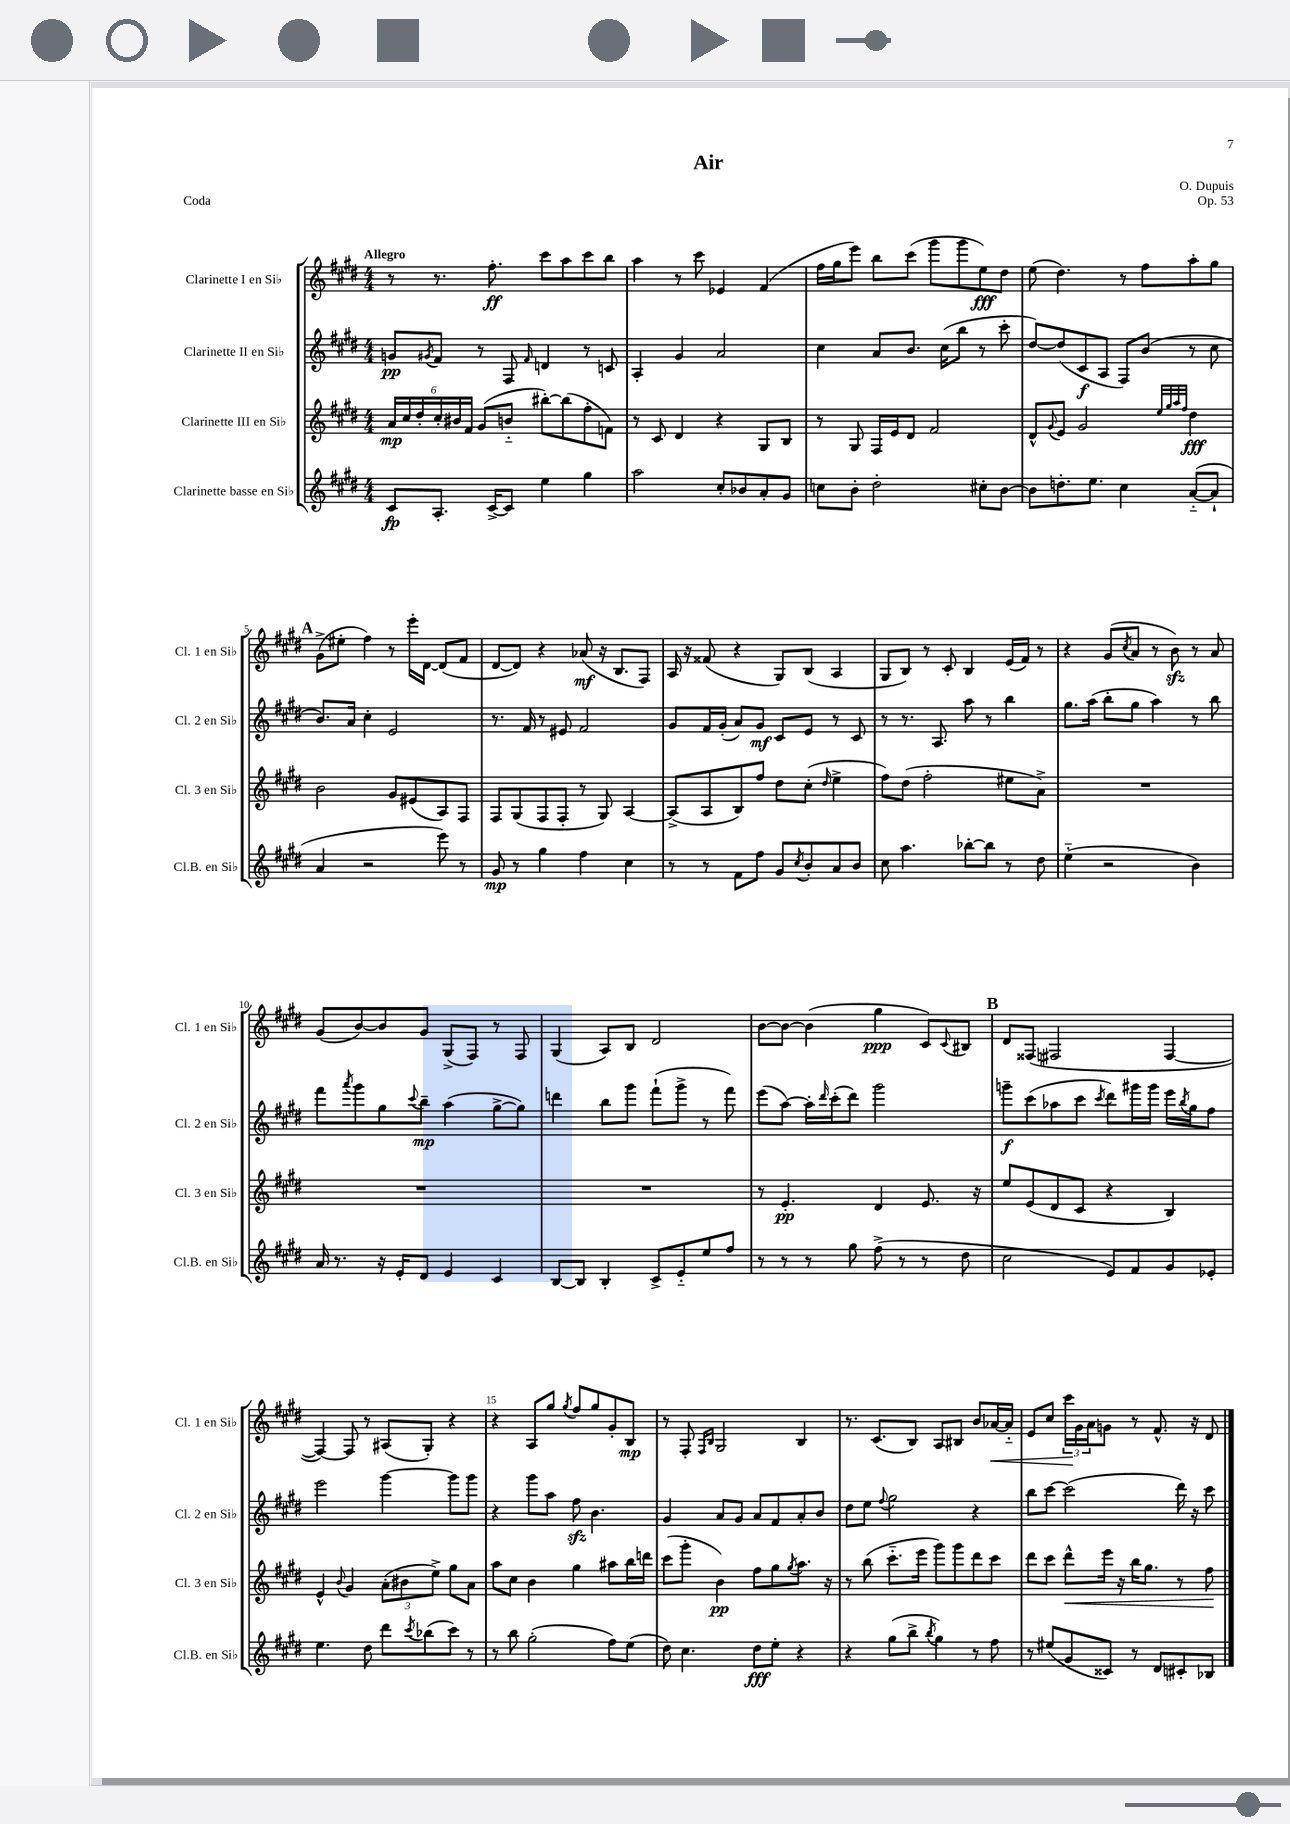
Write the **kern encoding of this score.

**kern	**dynam	**kern	**dynam	**kern	**dynam	**kern	**dynam
*part4	*part4	*part3	*part3	*part2	*part2	*part1	*part1
*staff4	*staff4	*staff3	*staff3	*staff2	*staff2	*staff1	*staff1
*I"Clarinette basse en Si♭	*	*I"Clarinette III en Si♭	*	*I"Clarinette II en Si♭	*	*I"Clarinette I en Si♭	*
*I'Cl.B. en Si♭	*	*I'Cl. 3 en Si♭	*	*I'Cl. 2 en Si♭	*	*I'Cl. 1 en Si♭	*
*clefG2	*	*clefG2	*	*clefG2	*	*clefG2	*
*k[f#c#g#d#]	*	*k[f#c#g#d#]	*	*k[f#c#g#d#]	*	*k[f#c#g#d#]	*
*M4/4	*	*M4/4	*	*M4/4	*	*M4/4	*
=1	=1	=1	=1	=1	=1	=1	=1
!	!	!	!	!	!	!LO:TX:a:B:t=Allegro	!
8c#/L	fp	24a/LL	mp	8gn/L	pp	8r	.
.	.	24cc#/	.	.	.	.	.
.	.	24dd#'/	.	.	.	.	.
.	.	.	.	8qg#X/	.	.	.
8.A'/J	.	24cc#'/	.	8f#/J	.	8.r	.
.	.	24b#X/	.	.	.	.	.
.	.	24f#/JJ	.	.	.	.	.
.	.	(8g#/L	.	8r	.	.	.
[16c#^/KL	.	.	.	.	.	8.ff#'\	ff
8c#/J]	.	8bn/J	.	8F#/	.	.	.
.	.	.	.	16qqf#/	.	.	.
4ee\	.	[8bb#X'\L)	.	4dn/	.	8ccc#\L	.
.	.	(8bb#\]	.	.	.	8aa\	.
4gg#\	.	8ff#'\	.	8r	.	8ccc#\	.
.	.	8fn\J)	.	8cn/	.	8bb\J	.
=2	=2	=2	=2	=2	=2	=2	=2
2aa\	.	8r	.	4A'/	.	4aa\	.
.	.	8c#/	.	.	.	.	.
.	.	4d#/	.	4g#/	.	8r	.
.	.	.	.	.	.	8ccc#\	.
8cc#'/L	.	4r	.	2a/	.	4e-X/	.
8b-X/	.	.	.	.	.	.	.
8a'/	.	8G#/L	.	.	.	(4f#/	.
8g#/J	.	8B/J	.	.	.	.	.
=3	=3	=3	=3	=3	=3	=3	=3
8ccn\L	.	8r	.	4cc#\	.	16ff#\LL	.
.	.	.	.	.	.	16gg#\J	.
8b'\J	.	8G#/	.	.	.	8eee\J)	.
2dd#'\	.	16F#/LL	.	8a/L	.	8bb\L	.
.	.	16e/J	.	.	.	.	.
.	.	8d#/J	.	8.b/J	.	(8ccc#\J	.
.	.	2f#/	.	.	.	8ggg#\L	.
.	.	.	.	(16cc#\KL	.	.	.
.	.	.	.	8bb\J	.	8ggg#\	.
8cc#X'\L	.	.	.	8r	.	8ee\)	fff
[8b\J	.	.	.	8ccc#'\	.	8dd#\J	.
=4	=4	=4	=4	=4	=4	=4	=4
8b\L]	.	8d#^^/L	.	[8dd#/L)	.	(8ee\	.
.	.	8qqg#/	.	.	.	.	.
8.ddn'\	.	8e/J	.	(8dd#/]	.	4.dd#\)	.
.	.	2g#/	.	8c#/	f	.	.
8.ee\J	.	.	.	.	.	.	.
.	.	.	.	8A/J	.	.	.
4cc#\	.	.	.	8F#/L)	.	8r	.
.	.	.	.	(8b/J	.	8ff#\L	.
.	.	32qqee/LLL	.	.	.	.	.
.	.	32qqgg#/	.	.	.	.	.
.	.	32qqaa/	.	.	.	.	.
.	.	32qqff#/JJJ	.	.	.	.	.
([8a/L	.	4dd#\	fff	8r	.	8aa'\	.
8a`/J]	.	.	.	8cc#\	.	8gg#\J	.
!!LO:LB:g=z
!!LO:REH:place=s1:t=A
=5	=5	=5	=5	=5	=5	=5	=5
4a/	.	2b\	.	8.b/L)	.	(8g#^\L	.
.	.	.	.	.	.	8ee#X'\J	.
.	.	.	.	16a/Jk	.	.	.
2r	.	.	.	4cc#'\	.	4ff#\)	.
.	.	8g#/L	.	2e/	.	8r	.
.	.	(8e#X/	.	.	.	16eee'\LL	.
.	.	.	.	.	.	[16d#\JJ	.
8eee\)	.	8A/)	.	.	.	(8d#/L]	.
8r	.	8F#/J	.	.	.	8f#/J	.
=6	=6	=6	=6	=6	=6	=6	=6
8g#/	mp	8F#/L	.	8.r	.	[8d#/L	.
8r	.	(8G#/	.	.	.	8d#/J])	.
.	.	.	.	16f#/	.	.	.
4gg#\	.	8F#/	.	8r	.	4r	.
.	.	8F#'/J	.	8e#X/	.	.	.
4ff#\	.	8r	.	2f#/	.	(8a-X/	mf
.	.	8G#/)	.	.	.	16r	.
.	.	.	.	.	.	8.B/L	.
4cc#\	.	[4A/	.	.	.	.	.
.	.	.	.	.	.	8F#/J)	.
=7	=7	=7	=7	=7	=7	=7	=7
8r	.	(8A^/L]	.	8g#/L	.	16A/	.
.	.	.	.	.	.	16r	.
8r	.	8A/	.	16f#/L	.	(8f##X/	.
.	.	.	.	(16g#'/JJ	.	.	.
8f#\L	.	8B/)	.	8a/L)	.	4r	.
8ff#\J	.	8ff#/J	.	8g#/J	mf	.	.
8g#/L	.	8dd#\L	.	8c#/L	.	8G#/L)	.
8qcc#/	.	.	.	.	.	.	.
8b'/	.	(8cc#'\J	.	8e/J	.	(8B/J	.
.	.	16qqdd#/	.	.	.	.	.
8a/	.	4ee^\	.	8r	.	4A/	.
8b/J	.	.	.	8c#/	.	.	.
=8	=8	=8	=8	=8	=8	=8	=8
8cc#\	.	8ff#\L)	.	8r	.	8G#/L	.
4.aa\	.	(8dd#\J	.	8.r	.	8B/J)	.
.	.	2ff#'\	.	.	.	8r	.
.	.	.	.	8.A/	.	.	.
.	.	.	.	.	.	8c#'/	.
[8bb-X'\L	.	.	.	8aa\	.	4B/	.
8bb-\J]	.	.	.	8r	.	.	.
8r	.	8ee#X\L	.	4bb\	.	(16e/LL	.
.	.	.	.	.	.	16f#/JJ)	.
8dd#\	.	8a^\J)	.	.	.	8r	.
=9	=9	=9	=9	=9	=9	=9	=9
(4ee\	.	1r	.	8.gg#\L	.	4r	.
.	.	.	.	(16aa\Jk	.	.	.
2r	.	.	.	8bb'\L	.	(8g#/L	.
.	.	.	.	.	.	8qcc#/	.
.	.	.	.	8gg#\J	.	8a/J	.
.	.	.	.	4aa\)	.	8r	.
.	.	.	.	.	.	8bzz\)	.
4b\)	.	.	.	8r	.	8r	.
.	.	.	.	8bb\	.	8a/	.
!!LO:LB:g=z
=10	=10	=10	=10	=10	=10	=10	=10
16a/	.	1r	.	8fff#\L	.	(8g#/L	.
8.r	.	.	.	.	.	.	.
.	.	.	.	8qaaa/	.	.	.
.	.	.	.	8ggg#\	.	[8b/)	.
16r	.	.	.	8gg#\	.	8b/]	.
16e'/KL	.	.	.	.	.	.	.
.	.	.	.	8qqccc#/	.	.	.
8d#/J	.	.	.	8bb~\J	mp	8g#/J	.
4e/	.	.	.	(4aa\	.	(8G#^/L	.
.	.	.	.	.	.	8F#/J)	.
4c#/	.	.	.	[8gg#^\L	.	8r	.
.	.	.	.	8gg#\J])	.	8F#/	.
=11	=11	=11	=11	=11	=11	=11	=11
[8B/L	.	1r	.	4dddn\	.	(4G#/	.
8B/J]	.	.	.	.	.	.	.
4B'/	.	.	.	8bb\L	.	8A/L)	.
.	.	.	.	8ggg#\J	.	8B/J	.
8c#^/L	.	.	.	(8fff#`\L	.	2d#/	.
8e/	.	.	.	8ggg#^\J	.	.	.
8ee/	.	.	.	8r	.	.	.
8ff#/J	.	.	.	8fff#\)	.	.	.
=12	=12	=12	=12	=12	=12	=12	=12
8r	.	8r	.	(8eee\L	.	[8b\L	.
8r	.	4.e'/	pp	[8aa\J)	.	8b\J_	.
8r	.	.	.	16aa'\LL]	.	(4b\]	.
.	.	.	.	16qqddd#/	.	.	.
.	.	.	.	(16ccc#'\J	.	.	.
8gg#\	.	.	.	8ddd#\J)	.	.	.
(8ff#^\	.	4d#/	.	2ggg#\	.	4gg#\	ppp
8r	.	.	.	.	.	.	.
8r	.	8.e/	.	.	.	8c#/L)	.
.	.	.	.	.	.	8qqc#/	.
8dd#\	.	.	.	.	.	8B#X/J	.
.	.	16r	.	.	.	.	.
!!LO:REH:place=s1:t=B
=13	=13	=13	=13	=13	=13	=13	=13
2cc#\	.	8ee/L	.	8gggn~\L	f	8d#/L	.
.	.	(8e/	.	(8ccc#\	.	(8F##X/J	.
.	.	8d#/	.	8aa-X\	.	2F#X/	.
.	.	8c#/J	.	8ccc#\J	.	.	.
.	.	.	.	8qccc#/	.	.	.
8e/L)	.	4r	.	8ddd#\L)	.	.	.
8f#/	.	.	.	16ggg#X\L	.	.	.
.	.	.	.	16ggg#\JJ	.	.	.
8g#/	.	4B/)	.	16eee\LL	.	[4F#/	.
.	.	.	.	8qbb/	.	.	.
.	.	.	.	16gg#\J	.	.	.
8e-X'/J	.	.	.	8ff#\J	.	.	.
!!LO:LB:g=z
=14	=14	=14	=14	=14	=14	=14	=14
4.ee\	.	4e^^/	.	2eee\	.	4F#/_)	.
.	.	8qqb/	.	.	.	.	.
.	.	4g#/	.	.	.	8F#/]	.
8dd#\	.	.	.	.	.	8r	.
8ddd#\L	.	(12a'\L	.	[4ggg#\	.	(8A#X/L	.
.	.	12b#X\	.	.	.	.	.
8qccc#/	.	.	.	.	.	.	.
(8bb-X\	.	.	.	.	.	8G#'/J)	.
.	.	12ee^\J)	.	.	.	.	.
8ccc#\J)	.	8gg#\L	.	8ggg#\L]	.	4r	.
8r	.	8a\J	.	8ggg#\J	.	.	.
=15	=15	=15	=15	=15	=15	=15	=15
8r	.	8aa\L	.	4r	.	4r	.
8bb\	.	8cc#\J	.	.	.	.	.
(2gg#'\	.	4b\	.	8ggg#\L	.	8A/L	.
.	.	.	.	8aa\J	.	8gg#/J	.
.	.	.	.	.	.	8qgg#/	.
.	.	4gg#\	.	8ff#zz\	.	8ff#/L	.
.	.	.	.	4.b\	.	8gg#/	.
8ff#\L)	.	8aa#X\L	.	.	.	8g#'/	.
(8ee\J	.	16bb\L	.	.	.	8B/J	mp
.	.	16dddn\JJ	.	.	.	.	.
=16	=16	=16	=16	=16	=16	=16	=16
8dd#\)	.	(8ccc#\L	.	4g#/	.	8r	.
4.cc#\	.	8ggg#'\J	.	.	.	8F#'/	.
.	.	.	.	.	.	16qqF#/LL	.
.	.	.	.	.	.	16qqB/JJ	.
.	.	4b\)	pp	8a/L	.	2G#/	.
.	.	.	.	8g#/J	.	.	.
8dd#\L	fff	8ff#\L	.	8a/L	.	.	.
8ee'\J	.	8gg#\	.	8f#/	.	.	.
.	.	8qgg#/	.	.	.	.	.
4r	.	8.aa\J	.	8a'/	.	4B/	.
.	.	.	.	8b/J	.	.	.
.	.	16r	.	.	.	.	.
=17	=17	=17	=17	=17	=17	=17	=17
4r	.	8r	.	8dd#\L	.	8.r	.
.	.	(8bb\	.	8ee\J	.	.	.
.	.	.	.	.	.	(8.c#/L	.
.	.	.	.	8qqff#/	.	.	.
(8gg#\L	.	8.ccc#\L	.	2gg#\	.	.	.
8bb^\J	.	.	.	.	.	8B/J)	.
.	.	16eee\Jk	.	.	.	.	.
8qbb/	.	.	.	.	.	.	.
4gg#\)	.	8ggg#\L)	.	.	.	8A/L	.
.	.	8ggg#\	.	.	.	8B#X/J	.
8r	.	8ddd#\	.	4r	.	8b/L	.
!	!	!	!	!	!	!	!LO:HP:b
8ff#\	.	8ccc#\J	.	.	.	[16a-X/L	<
.	.	.	.	.	.	16a-/JJ]	.
=18	=18	=18	=18	=18	=18	=18	=18
8r	.	8ddd#\L	.	8bb\L	.	8e/L	.
(8ee#X/L	.	8ccc#\J	.	[8ccc#\J	.	8cc#/J	.
!	!	!	!LO:HP:b	!	!	!	!
8g#/	.	8ddd#^^\L	<	(2ccc#\]	.	24ccc#\LL	.
.	.	.	.	.	.	24g#\	[
.	.	.	.	.	.	24a\J	.
8c##X/J)	.	16eee\Jk	.	.	.	8gn\J	.
.	.	16r	.	.	.	.	.
8r	.	16bb\KL	.	.	.	8r	.
.	.	8.gg#\J	.	.	.	.	.
8d#/L	.	.	.	.	.	8.f#^^/	.
8c#X'/	.	8r	.	16ddd#\)	.	.	.
.	.	.	.	16r	.	16r	.
8B-X/J	.	8ff#\	.	8ccc#\	.	8d#/	.
.	.	.	[	.	.	.	.
==	==	==	==	==	==	==	==
*-	*-	*-	*-	*-	*-	*-	*-
